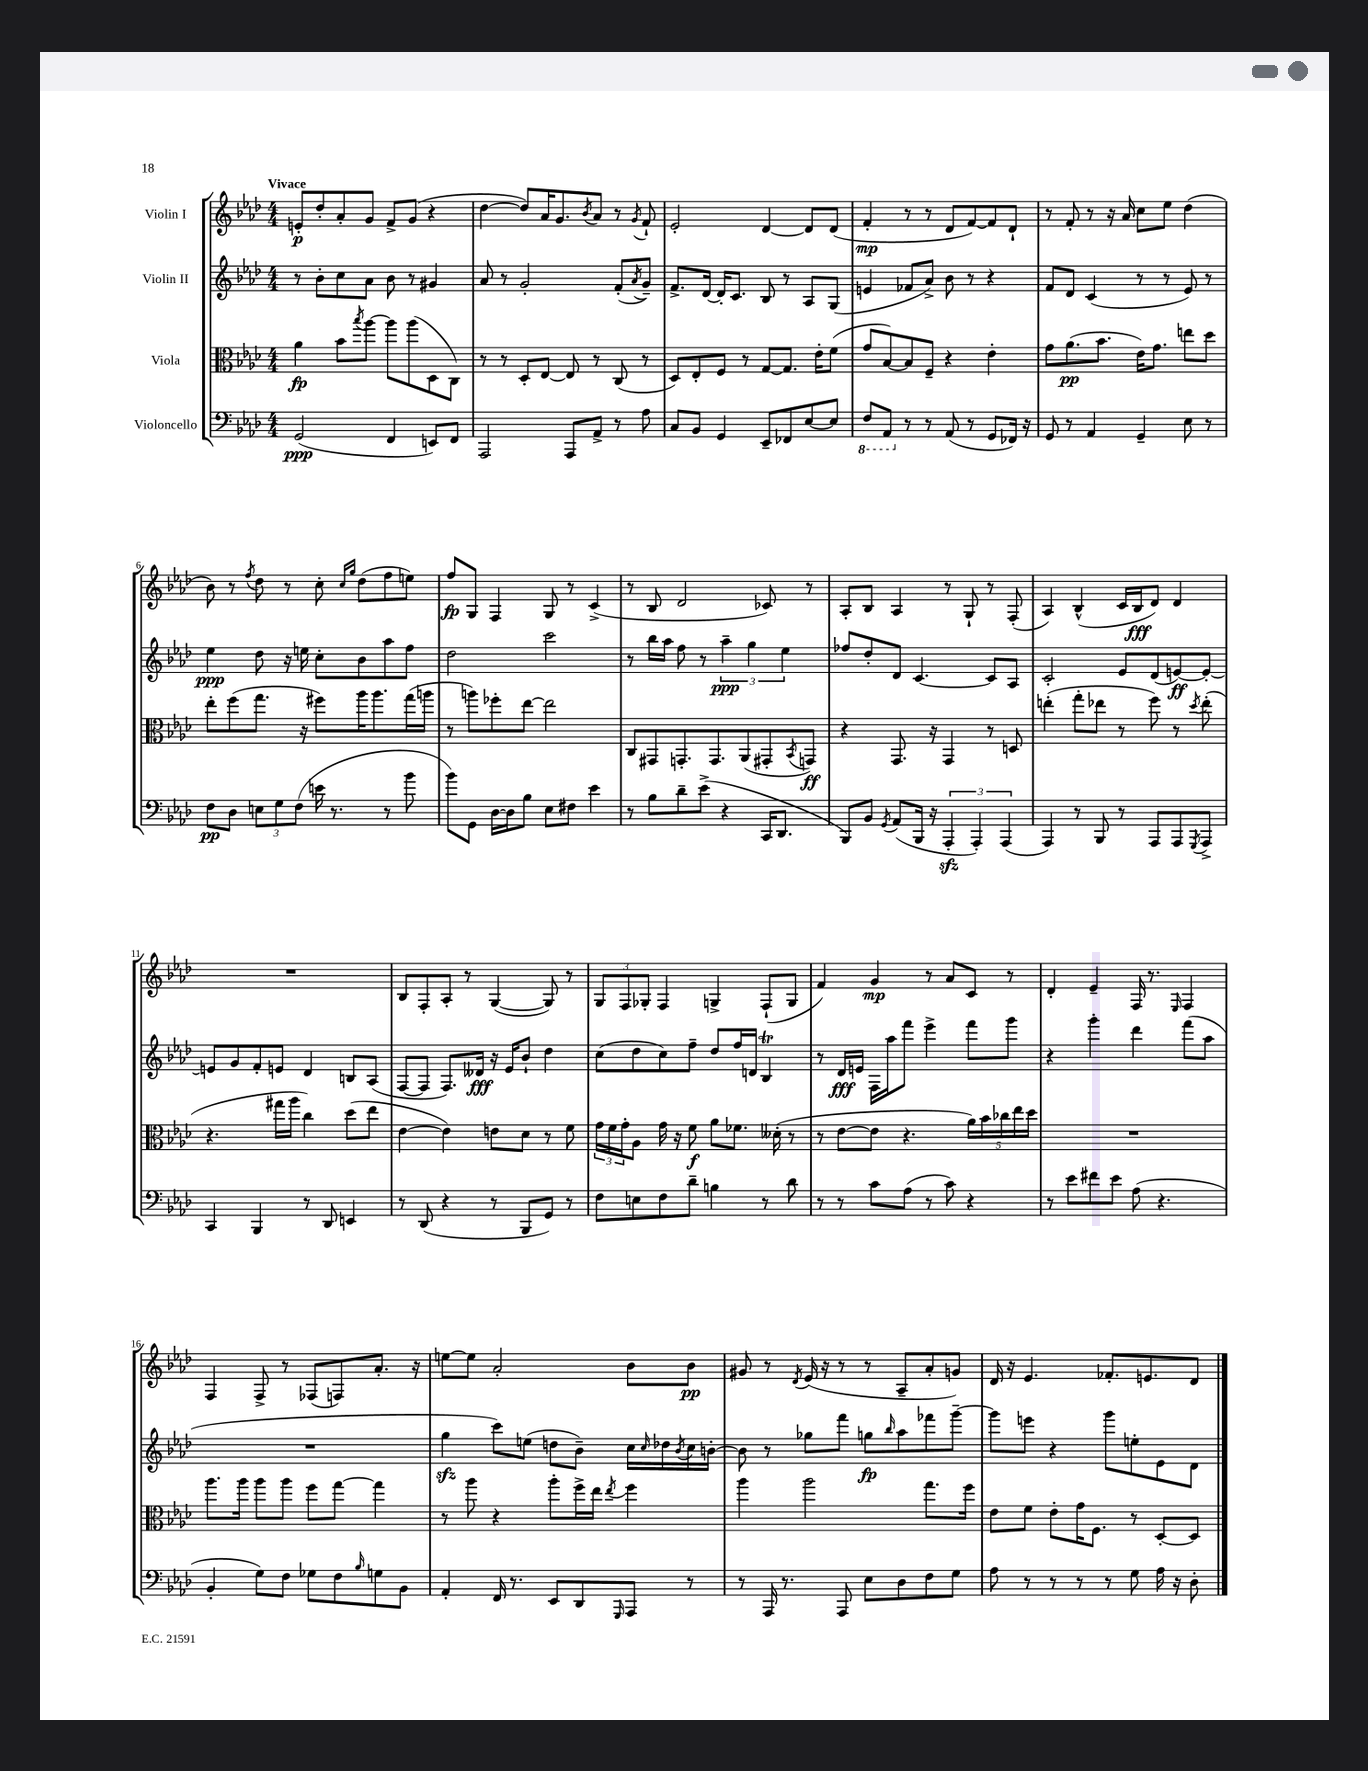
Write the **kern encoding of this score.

**kern	**kern	**kern	**kern
*staff4	*staff3	*staff2	*staff1
*clefF4	*clefC3	*clefG2	*clefG2
*k[b-e-a-d-]	*k[b-e-a-d-]	*k[b-e-a-d-]	*k[b-e-a-d-]
*M4/4	*M4/4	*M4/4	*M4/4
(2GG	4a-	8r	8e'
.	.	8b-'	8dd-'
.	8b-	8cc	8a-'
.	8qbb-	.	.
.	[8aa-	8a-	8g
4FF	8aa-]	8b-	8f^
.	(8aa-	8r	(8g
8EE)	8D-	4g#	4r
8FF	8C)	.	.
=	=	=	=
2AAA-	8r	8a-	[4dd-
.	8r	8r	.
.	8D-'	2g'	8dd-])
.	[8E-	.	16a-
.	.	.	8.g
8AAA-	8E-]	.	.
.	.	.	8qb-
8AA-^	8r	.	8a-
8r	(8C	(8f'	8r
.	.	8qa-	8qg
8A-	8r	8g~)	8f`
=	=	=	=
8C	8D-)	8.f^	2e-'
8BB-	8E-'	.	.
.	.	[16d-	.
4GG	8F	16d-']	.
.	.	8.c	.
.	8r	.	.
8EE-~	[8G	8B-	[4d-
8FF-	8.G]	8r	.
[8E-	.	8A-	8d-]
.	16e-'	.	.
8E-]	(8f	(8G	(8d-
=	=	=	=
8FF	8g	4e	4f'
8AAA-	[8B-)	.	.
8r	8B-]	8f-	8r
8r	8F~	8a-^)	8r
(8AA-	4r	8b-	8d-
8r	.	8r	[8f)
8GG	4e-'	4r	8f]
16FF-)	.	.	8d-`
16r	.	.	.
=	=	=	=
8GG	8g	8f	8r
8r	(8.a-	8d-	8f'
4AA-	.	(4c	8r
.	8.b-	.	.
.	.	.	16r
.	.	.	16a-
4GG~	16e-)	8r	8cc
.	8.g	.	.
.	.	8r	8ee-
8E-	8ee	8e-)	(4dd-
8r	8dd-	8r	.
=	=	=	=
8F	8ee-'	4ee-	8b-)
8D-	(8ff	.	8r
.	.	.	8qff
12E	8.gg	8dd-	8dd-
12G	.	.	.
.	.	16r	8r
(12F	.	.	.
.	16r	16ee	.
16e	8ff#)	8cc'	8cc'
8.r	.	.	.
.	.	.	16qqcc
.	.	.	16qqgg
.	16aa-	8b-	(8dd-
.	8.aa-	.	.
8r	.	8aa-	8ff
8b-	(16gg	8ff	8ee)
.	16aa	.	.
=	=	=	=
8b-)	8r	2dd-	8ff
8GG	8aa)	.	8G
[16D-	8ff-'	.	4F
16D-]	.	.	.
8B-	[8ee-	.	.
8E-	2ee-]	2ccc	8G
8F#	.	.	8r
4e-	.	.	(4c^
=	=	=	=
8r	8C	8r	8r
8B-	8GG#	16bb-	8B-
.	.	16aa-	.
8d-~	8.GG'	8ff	2d-
(8e-^	.	8r	.
.	8.GG	.	.
4r	.	6aa-~	.
.	(8AA-	.	.
.	.	6gg	.
16CC	8GG#'	.	8c-)
8.DD-	.	.	.
.	.	6ee-	.
.	8qBB-	.	.
.	8GG)	.	8r
=	=	=	=
8BBB-)	4r	8ff-	8A-'
8BB-	.	8dd-'	8B-
8qGG	.	.	.
(8AA-	8.GG	8d-	4A-
16BBB-	.	[4.c	.
16r	16r	.	.
6AAA-'	4GG	.	8r
.	.	.	8G`
6AAA-')	.	.	.
.	8r	8c]	8r
(6AAA-	.	.	.
.	8D	8A-	(8F'
=	=	=	=
4AAA-)	(4ee'	2c'	4A-)
8r	8gg'	.	(4B-^^
8BBB-	8ee-	.	.
8r	8r	8e-	16c
.	.	.	16B-
8AAA-	8ff)	(8d-	8d-)
8AAA-	8r	[8e)	4d-
8qGGG	8qdd-	.	.
8AAA-^	(8ee-'	8e'_	.
=	=	=	=
4CC	4.r	8e]	1r
.	.	8g	.
4BBB-	.	8f'	.
.	16gg#	8e	.
.	16aa-	.	.
8r	4cc)	4d-	.
8DD-	.	.	.
4EE	(8dd-	8B	.
.	8ee-	(8A-	.
=	=	=	=
8r	[4e-	[8F	8B-
(8DD-	.	8F]	8F'
4r	4e-])	8.F)	8A-'
.	.	.	8r
.	.	16d--	.
8r	8e	16r	([4G
.	.	16e-	.
8BBB-	8d-	8b-`	.
8GG)	8r	4dd-	8G])
8r	8f	.	8r
=	=	=	=
8F	24g	(8cc	12G
.	24f	.	.
.	24g'	.	12F
8E	8A-	8dd-	.
.	.	.	12G-'
8F	16g	8cc)	4F
.	16r	.	.
8d-~	8f	8ff~	.
4B	8a-	8dd-	4G^
.	8.f-	16ff	.
.	.	16d	.
8r	.	4B-	(8F`
.	(16d--'	.	.
8d-	8r	.	8G
=	=	=	=
8r	8r	8r	4f)
8r	[8e-	16d-	.
.	.	16e	.
8c	8e-]	16F	4g
.	.	16aa-	.
(8A-	4.r	8fff	.
8r	.	4eee-^	8r
8c)	.	.	8a-
4r	20a-)	8fff	8c
.	20b-	.	.
.	20cc-	.	.
.	.	8ggg	8r
.	20ee-	.	.
.	20dd-	.	.
=	=	=	=
8r	1r	4r	4d-'
8e-	.	.	.
8f#	.	4ggg'	4e-~
8e-	.	.	.
(8A-	.	4ddd-	16F
.	.	.	8.r
4.r	.	.	.
.	.	.	16qqE-
.	.	(8fff	4F
.	.	8aa-	.
=	=	=	=
4BB-'	8.aa-	1r	4F
.	16aa-	.	.
8G)	8aa-	.	8F^
8F	8aa-	.	8r
8G-	8ff	.	(8F-
8F	[8gg	.	8F)
16qqB-	.	.	.
8G	4gg]	.	8.a-'
8BB-	.	.	.
.	.	.	16r
=	=	=	=
4AA-'	8r	4gg	[8ee
.	8aa-	.	8ee]
16FF	4r	8ccc)	2a-'
8.r	.	.	.
.	.	(8ee	.
8EE-	8aa-'	8dd	.
8DD-	16ff^	8b-~)	.
.	16ee-	.	.
16qqGGG	8qee-	.	.
8AAA-	4ff	16cc	8b-
.	.	16qqcc	.
.	.	16dd-	.
.	.	8qb-	.
8r	.	16cc	8b-
.	.	[16b'	.
=	=	=	=
8r	4aa-	8b]	8g#
16AAA-	.	8r	8r
8.r	.	.	.
.	.	.	8qd-
.	2aa-	8gg-	(16e-
.	.	.	16r
8AAA-	.	8fff	8r
8E-	.	8gg	8r
.	.	16qqbb-	.
8D-	.	8aa-	8A-~
8F	8.gg	8fff-	8a-'
8G	.	[8ggg~	8g)
.	16ff	.	.
=	=	=	=
8A-	8e-	8ggg]	16d-
.	.	.	16r
8r	8f	8eee	4.e-
8r	8e-'	4r	.
8r	16g	.	.
.	8.F	.	.
8r	.	8ggg	8.f-'
8G	8r	8ee'	.
.	.	.	8.e
16A-	[8D-'	8e-	.
16r	.	.	.
8D-'	8D-]	8d-	8d-
==	==	==	==
*-	*-	*-	*-
